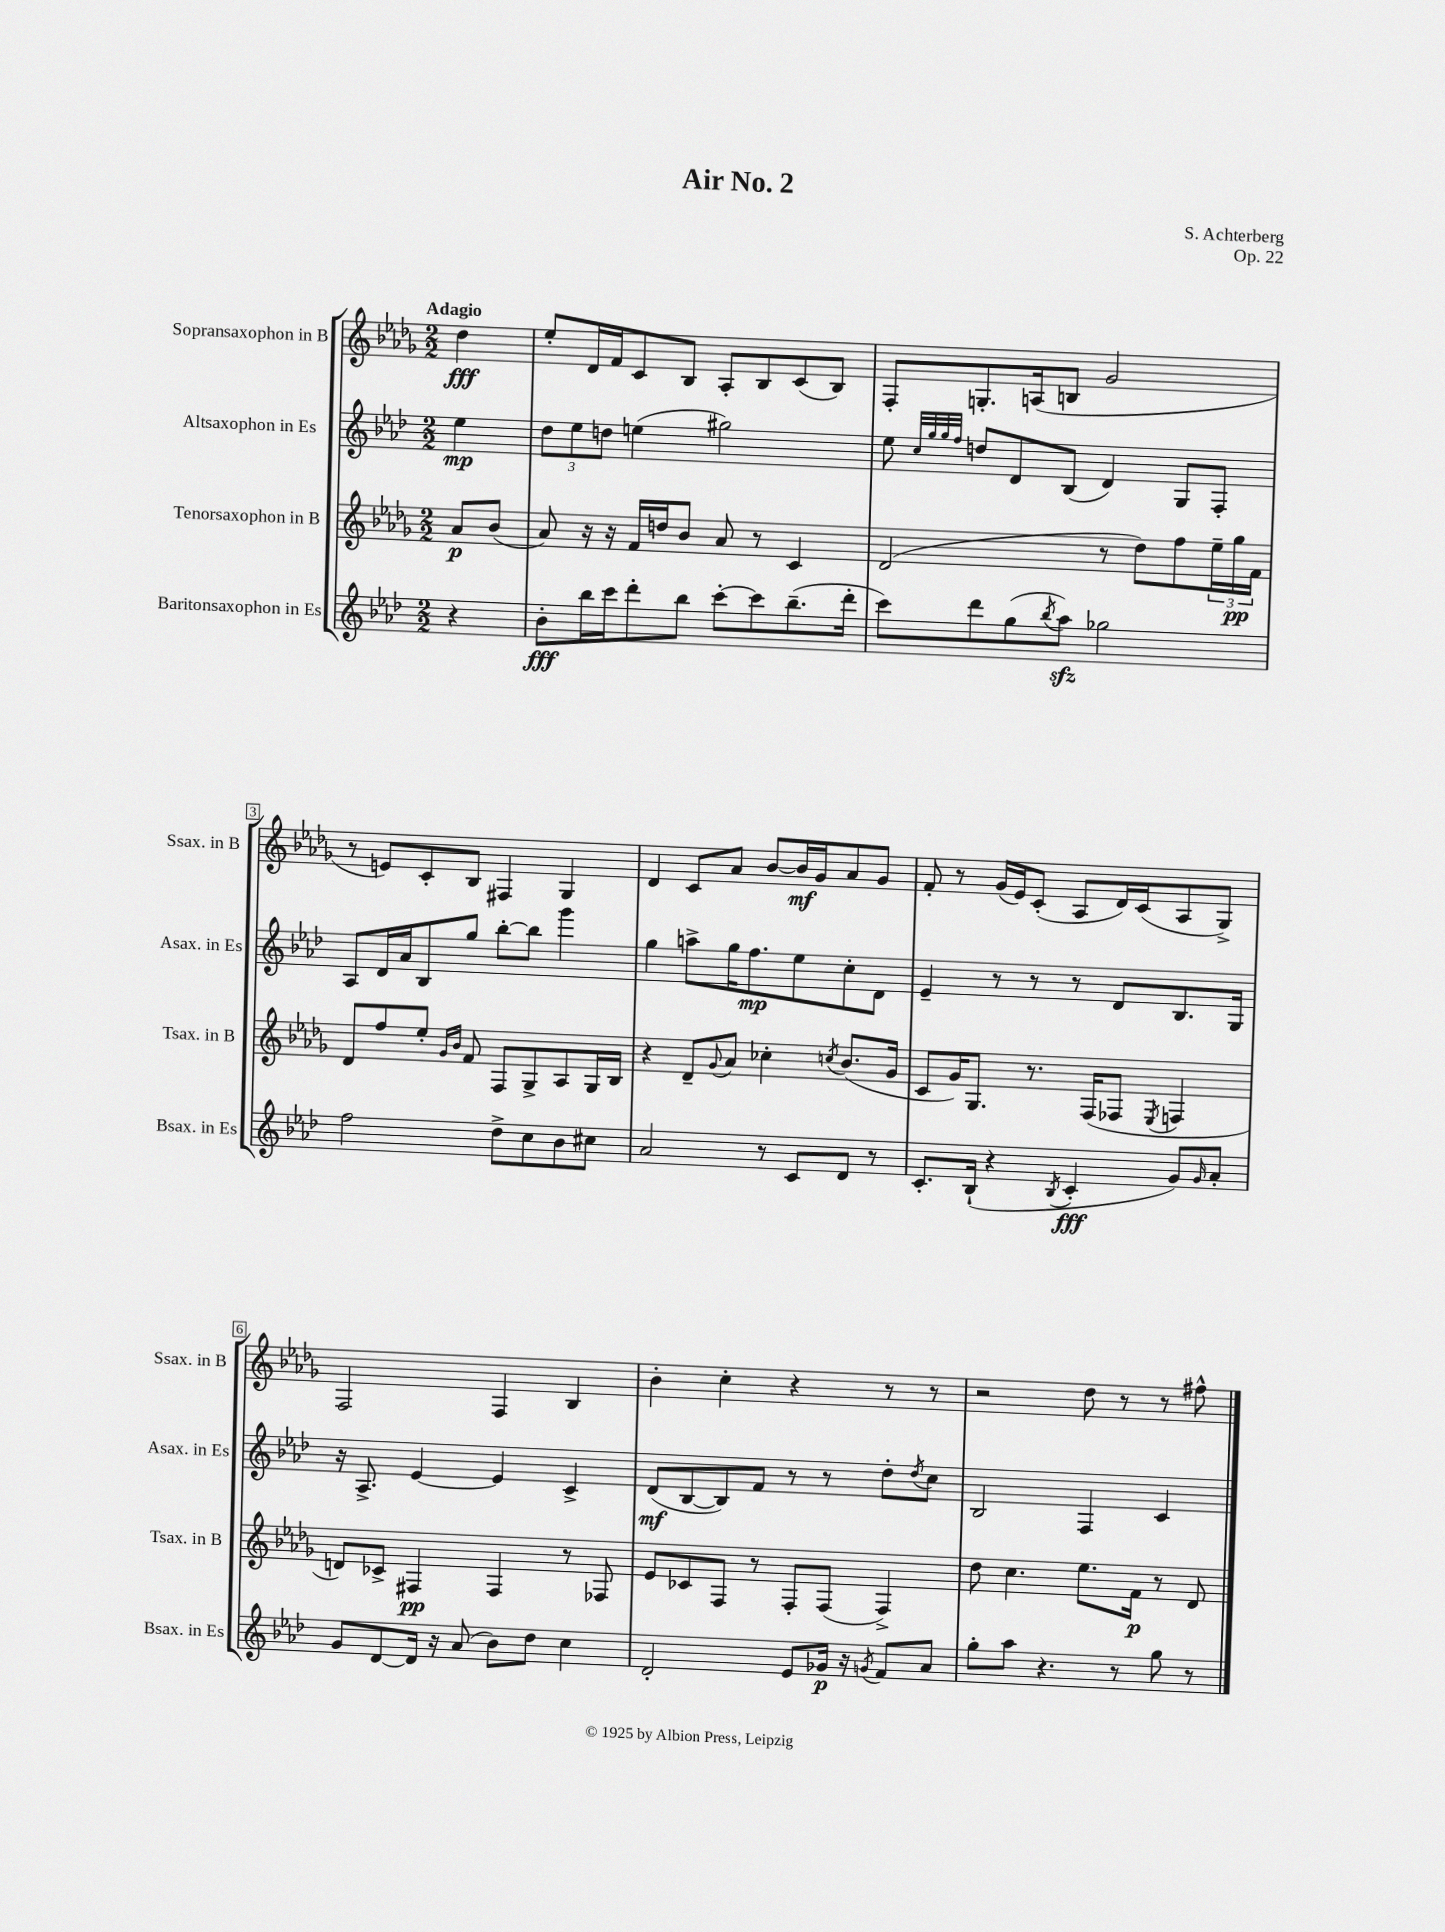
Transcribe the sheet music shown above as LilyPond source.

\header { title = "Air No. 2" composer = "S. Achterberg" opus = "Op. 22" }
<<
\new StaffGroup <<
\new Staff = "s0" \with { instrumentName = "Sopransaxophon in B" shortInstrumentName = "Ssax. in B" } {
    \clef treble \key des \major \numericTimeSignature \time 2/2 \partial 4 \tempo "Adagio"
    des''4\fff |
    ees''8-. des'16 f'16 c'8 bes8 aes8-. bes8 c'8( bes8) |
    f8-. g8.-. a16( b8 ges'2 |
    r8 e'8) c'8-. bes8 fis4 ges4 |
    des'4 c'8 aes'8 bes'8~ bes'16\mf ges'16 aes'8 ges'8 |
    f'8-. r8 ges'16( ees'16) c'8-.( aes8 des'16) c'16( aes8 ges8->) |
    f2 f4 bes4 |
    bes'4-. c''4-. r4 r8 r8 |
    r2 des''8 r8 r8 fis''8-^ \bar "|." |
}
\new Staff = "s1" \with { instrumentName = "Altsaxophon in Es" shortInstrumentName = "Asax. in Es" } {
    \clef treble \key aes \major \numericTimeSignature \time 2/2 \partial 4
    ees''4\mp |
    \tuplet 3/2 { des''8 ees''8 d''8 } e''4( gis''2) |
    ees''8 \grace { c''32 g''32 g''32 f''32 } d''8 des'8 bes8( des'4) g8 f8-. |
    aes8 des'16 aes'16 bes8 g''8 bes''8~-. bes''8 g'''4 |
    g''4 a''8-> g''16 f''8.\mp ees''8 c''8-. des'8 |
    ees'4-- r8 r8 r8 des'8 bes8. g16 |
    r16 aes8.-> ees'4~ ees'4 c'4-> |
    des'8\mf( bes8~ bes8) f'8 r8 r8 des''8-. \acciaccatura { des''8 } c''8 |
    bes2 f4 c'4 \bar "|." |
}
\new Staff = "s2" \with { instrumentName = "Tenorsaxophon in B" shortInstrumentName = "Tsax. in B" } {
    \clef treble \key des \major \numericTimeSignature \time 2/2 \partial 4
    aes'8\p bes'8( |
    aes'8) r16 r16 f'16 d''16 bes'8 aes'8 r8 c'4 |
    des'2( r8 des''8) f''8 \tuplet 3/2 { ees''16-- ges''16\pp f'16 } |
    des'8 f''8 ees''8-. \grace { ges'16 bes'16 } f'8 f8 ges8-> aes8 ges16 bes16 |
    r4 des'8-- \appoggiatura { ges'8 } aes'8 ces''4-. \acciaccatura { c''8 } bes'8.( ges'16 |
    c'8 ges'16) ges8. r8. f16( fes8 \acciaccatura { ees8 } f4 |
    d'8) ces'8-> fis4\pp fis4 r8 fes8 |
    ees'8 ces'8 f8 r8 f8-. f8( f4->) |
    des''8 c''4. ees''8. f'16\p r8 des'8 \bar "|." |
}
\new Staff = "s3" \with { instrumentName = "Baritonsaxophon in Es" shortInstrumentName = "Bsax. in Es" } {
    \clef treble \key aes \major \numericTimeSignature \time 2/2 \partial 4
    r4 |
    bes'8-.\fff bes''16 c'''16 des'''8-. bes''8 c'''8~-. c'''8 bes''8.--( des'''16-. |
    c'''8) des'''8 g''8( \acciaccatura { bes''8 } aes''8\sfz) ges''2 |
    f''2 des''8-> c''8 bes'8 cis''8 |
    aes'2 r8 c'8 des'8 r8 |
    c'8.-. bes16-!( r4 \acciaccatura { bes8 } c'4-.\fff g'8) \grace { g'16 } aes'8-. |
    g'8 des'8~ des'16 r16 aes'8( bes'8) des''8 c''4 |
    des'2-. ees'8 ges'16\p r16 \acciaccatura { g'8 } f'8 aes'8 |
    g''8-. aes''8 r4. r8 g''8 r8 \bar "|." |
}
>>
>>
\layout { \context { \Score \override BarNumber.stencil = #(make-stencil-boxer 0.1 0.3 ly:text-interface::print) } }
